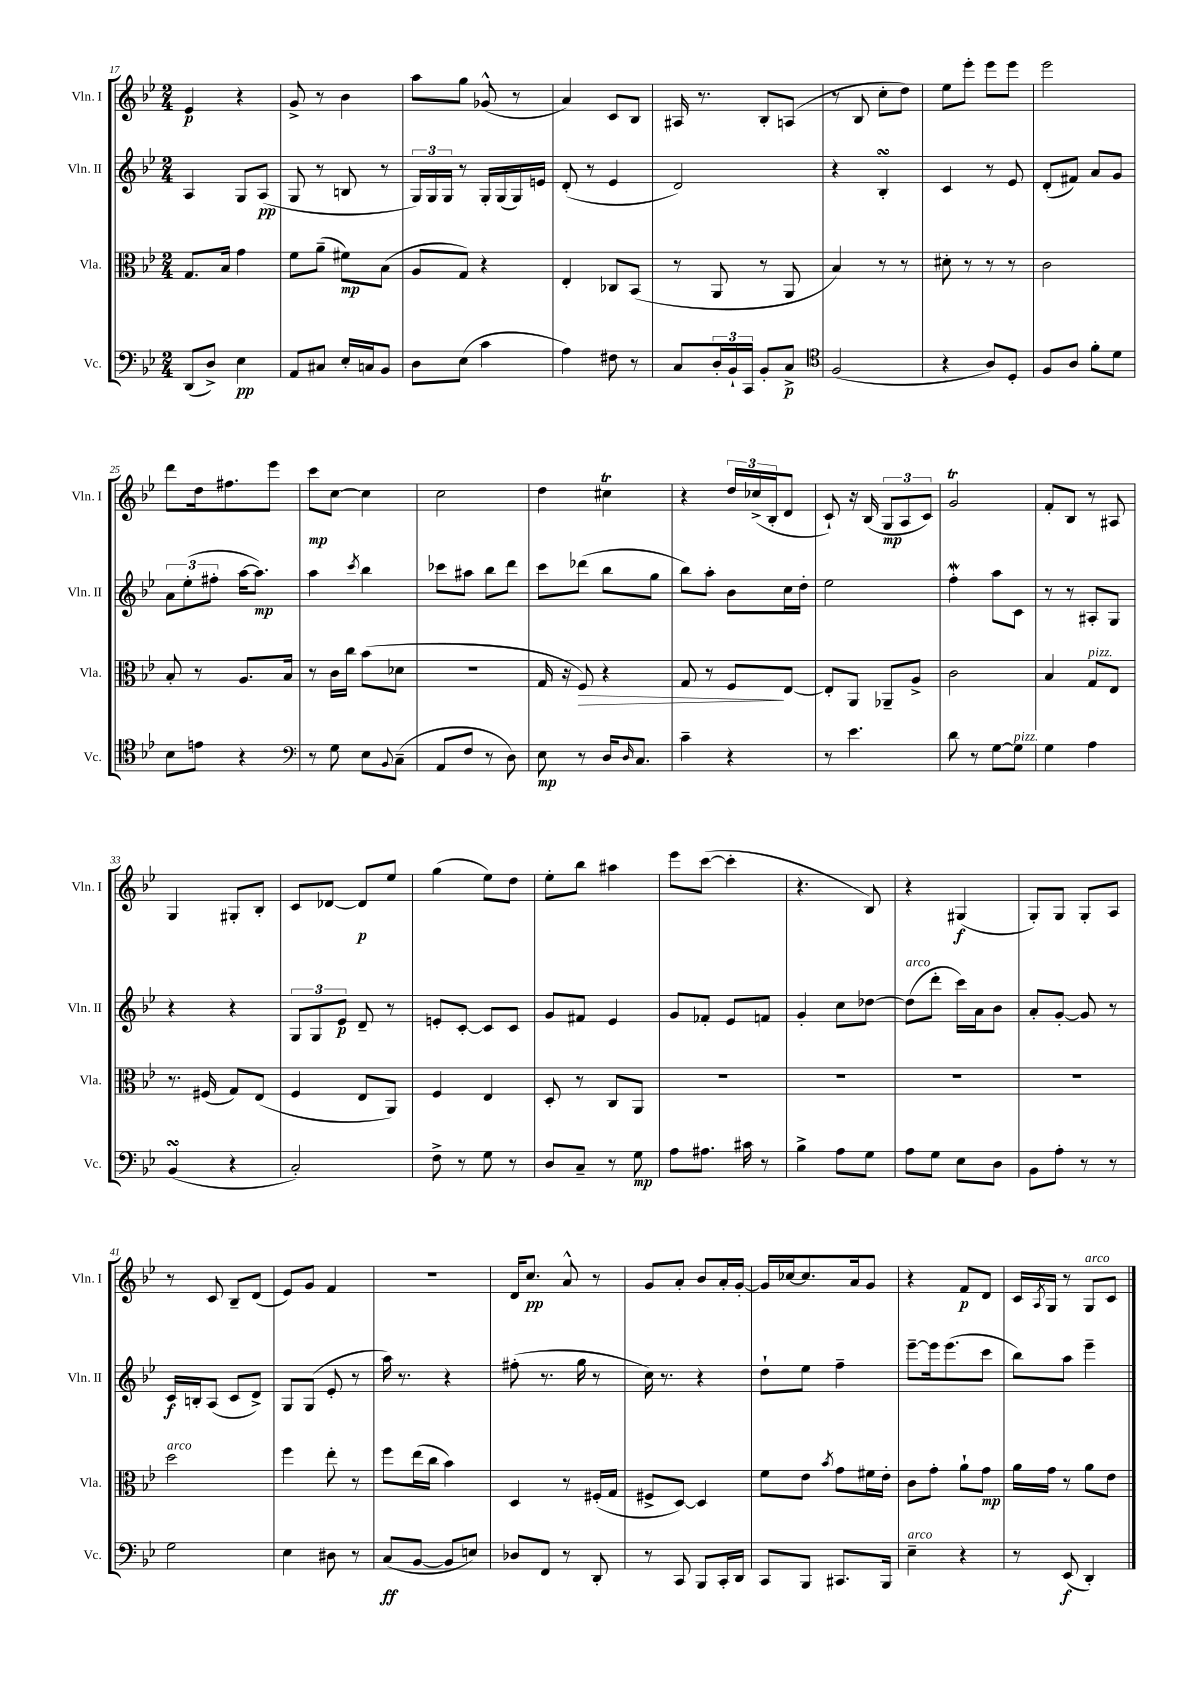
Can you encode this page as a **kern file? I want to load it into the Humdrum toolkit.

**kern	**dynam	**kern	**dynam	**kern	**dynam	**kern	**dynam
*part4	*part4	*part3	*part3	*part2	*part2	*part1	*part1
*staff4	*staff4	*staff3	*staff3	*staff2	*staff2	*staff1	*staff1
*I"Vc.	*	*I"Vla.	*	*I"Vln. II	*	*I"Vln. I	*
*I'Vc.	*	*I'Vla.	*	*I'Vln. II	*	*I'Vln. I	*
*clefF4	*	*clefC3	*	*clefG2	*	*clefG2	*
*k[b-e-]	*	*k[b-e-]	*	*k[b-e-]	*	*k[b-e-]	*
*M2/4	*	*M2/4	*	*M2/4	*	*M2/4	*
=17	=17	=17	=17	=17	=17	=17	=17
(8DD/L	.	8.G/L	.	4A/	.	4e-/	p
8D^/J)	.	.	.	.	.	.	.
.	.	16B-/Jk	.	.	.	.	.
4E-\	pp	4g\	.	8G/L	.	4r	.
.	.	.	.	(8A/J	pp	.	.
=18	=18	=18	=18	=18	=18	=18	=18
8AA/L	.	8f\L	.	8G/	.	8g^/	.
8C#X/J	.	(8a~\J	.	8r	.	8r	.
16E-'/LL	.	8f#X\L)	mp	8Bn/	.	4b-\	.
16Cn/J	.	.	.	.	.	.	.
8BB-/J	.	(8B-\J	.	8r	.	.	.
=19	=19	=19	=19	=19	=19	=19	=19
8D\L	.	8A/L	.	24G/LL)	.	8aa\L	.
.	.	.	.	24G/	.	.	.
.	.	.	.	24G/JJ	.	.	.
(8E-\J	.	8G/J)	.	8r	.	8gg\J	.
4c\	.	4r	.	16G'/LL	.	(8g-X^^/	.
.	.	.	.	(16G/	.	.	.
.	.	.	.	16G/)	.	8r	.
.	.	.	.	16en/JJ	.	.	.
=20	=20	=20	=20	=20	=20	=20	=20
4A\)	.	4E-'/	.	(8d'/	.	4a/)	.
.	.	.	.	8r	.	.	.
8F#X\	.	8C-X/L	.	4e-/	.	8c/L	.
8r	.	(8BB-/J	.	.	.	8B-/J	.
=21	=21	=21	=21	=21	=21	=21	=21
8C/L	.	8r	.	2d/)	.	16A#X/	.
.	.	.	.	.	.	8.r	.
24D'/L	.	8AA/	.	.	.	.	.
24BB-`/	.	.	.	.	.	.	.
24CC/JJ	.	.	.	.	.	.	.
8BB-'/L	.	8r	.	.	.	8B-'/L	.
8C^/J	p	8AA/	.	.	.	(8An/J	.
=22	=22	=22	=22	=22	=22	=22	=22
*clefC4	*	*	*	*	*	*	*
(2F/	.	4B-/)	.	4r	.	8r	.
.	.	.	.	.	.	8B-/	.
.	.	8r	.	4B-sSSs'/	.	8cc'\L	.
.	.	8r	.	.	.	8dd\J)	.
=23	=23	=23	=23	=23	=23	=23	=23
4r	.	8d#X'\	.	4c/	.	8ee-\L	.
.	.	8r	.	.	.	8eee-'\J	.
8A/L)	.	8r	.	8r	.	8eee-\L	.
8D'/J	.	8r	.	8e-/	.	8eee-\J	.
=24	=24	=24	=24	=24	=24	=24	=24
8F/L	.	2c\	.	(8d'/L	.	2eee-\	.
8A/J	.	.	.	8f#X/J)	.	.	.
8f'\L	.	.	.	8a/L	.	.	.
8d\J	.	.	.	8g/J	.	.	.
!!LO:LB:g=z
=25	=25	=25	=25	=25	=25	=25	=25
8B-\L	.	8B-'/	.	12a\L	.	8ddd\L	.
.	.	.	.	(12ee-'\	.	.	.
8en\J	.	8r	.	.	.	16dd\k	.
.	.	.	.	12ff#X'\J	.	.	.
.	.	.	.	.	.	8.ff#X\	.
4r	.	8.A/L	.	[16aa\KL	.	.	.
.	.	.	.	8.aa\J])	mp	.	.
.	.	.	.	.	.	8eee-\J	.
.	.	16B-/Jk	.	.	.	.	.
=26	=26	=26	=26	=26	=26	=26	=26
*clefF4	*	*	*	*	*	*	*
8r	.	8r	.	4aa\	.	8ccc\L	mp
8G\	.	16c\LL	.	.	.	[8cc\J	.
.	.	16cc\JJ	.	.	.	.	.
.	.	.	.	8qccc/	.	.	.
8E-\L	.	(8b-\L	.	4bb-\	.	4cc\]	.
8qqBB-/	.	.	.	.	.	.	.
(8C~\J	.	8d-X\J	.	.	.	.	.
=27	=27	=27	=27	=27	=27	=27	=27
8AA/L	.	2r	.	8ccc-X\L	.	2cc\	.
8F/J	.	.	.	8aa#X\J	.	.	.
8r	.	.	.	8bb-\L	.	.	.
8D\)	.	.	.	8ddd\J	.	.	.
=28	=28	=28	=28	=28	=28	=28	=28
8E-\	mp	16G/	.	8ccc\L	.	4dd\	.
.	.	16r	.	.	.	.	.
!	!	!	!LO:HP:b	!	!	!	!
8r	.	8F/)	>	(8ddd-X\J	.	.	.
16D/KL	.	4r	.	8bb-\L	.	4cc#Xt\	.
16qqD/	.	.	.	.	.	.	.
8.C/J	.	.	.	.	.	.	.
.	.	.	.	8gg\J	.	.	.
=29	=29	=29	=29	=29	=29	=29	=29
4c~\	.	8G/	.	8bb-\L)	.	4r	.
.	.	8r	.	8aa'\J	.	.	.
4r	.	8F/L	.	8b-\L	.	24dd/LL	.
.	.	.	.	.	.	(24cc-X^/	.
.	.	.	.	.	.	24B-'/J	.
.	.	[8E-/J	]	16cc\L	.	8d/J	.
.	.	.	.	16dd'\JJ	.	.	.
=30	=30	=30	=30	=30	=30	=30	=30
8r	.	8E-'/L]	.	2ee-\	.	8c`/)	.
4.e-\	.	8AA/J	.	.	.	16r	.
.	.	.	.	.	.	(16B-/	.
.	.	8AA-X~/L	.	.	.	12G/L	mp
.	.	.	.	.	.	12A/	.
.	.	8A^/J	.	.	.	.	.
.	.	.	.	.	.	12c/J)	.
=31	=31	=31	=31	=31	=31	=31	=31
8d\	.	2c\	.	4ffW'\	.	2gT/	.
8r	.	.	.	.	.	.	.
[8G\L	.	.	.	8aa\L	.	.	.
!LO:TX:a:i:t=pizz.	!	!	!	!	!	!	!
8G\J]	.	.	.	8c\J	.	.	.
=32	=32	=32	=32	=32	=32	=32	=32
4G\	.	4B-/	.	8r	.	8f'/L	.
.	.	.	.	8r	.	8B-/J	.
!	!	!LO:TX:a:i:t=pizz.	!	!	!	!	!
4A\	.	8G/L	.	8A#X'/L	.	8r	.
.	.	8E-/J	.	8G/J	.	8A#X/	.
!!LO:LB:g=z
=33	=33	=33	=33	=33	=33	=33	=33
(4BB-sSSs/	.	8.r	.	4r	.	4G/	.
.	.	(16F#X/	.	.	.	.	.
4r	.	8G/L)	.	4r	.	8G#X'/L	.
.	.	(8E-/J	.	.	.	8B-'/J	.
=34	=34	=34	=34	=34	=34	=34	=34
2C'/)	.	4F/	.	12G/L	.	8c/L	.
.	.	.	.	12G/	.	.	.
.	.	.	.	.	.	[8d-X/J	.
.	.	.	.	12e-/J	p	.	.
.	.	8E-/L	.	8d~/	.	8d-/L]	p
.	.	8AA/J)	.	8r	.	8ee-/J	.
=35	=35	=35	=35	=35	=35	=35	=35
8F^\	.	4F/	.	8en'/L	.	(4gg\	.
8r	.	.	.	[8c'/J	.	.	.
8G\	.	4E-/	.	8c/L]	.	8ee-\L)	.
8r	.	.	.	8c/J	.	8dd\J	.
=36	=36	=36	=36	=36	=36	=36	=36
8D/L	.	8D'/	.	8g/L	.	8ee-'\L	.
8C~/J	.	8r	.	8f#X/J	.	8bb-\J	.
8r	.	8C/L	.	4e-/	.	4aa#X\	.
8G\	mp	8AA/J	.	.	.	.	.
=37	=37	=37	=37	=37	=37	=37	=37
8A\L	.	2r	.	8g/L	.	8eee-\L	.
8.A#X\J	.	.	.	8f-X'/J	.	([8ccc\J	.
.	.	.	.	8e-/L	.	4ccc'\]	.
16c#X\	.	.	.	.	.	.	.
8r	.	.	.	8fn/J	.	.	.
=38	=38	=38	=38	=38	=38	=38	=38
4B-^\	.	2r	.	4g'/	.	4.r	.
8A\L	.	.	.	8cc\L	.	.	.
8G\J	.	.	.	[8dd-X\J	.	8B-/)	.
=39	=39	=39	=39	=39	=39	=39	=39
!	!	!	!	!LO:TX:a:i:t=arco	!	!	!
8A\L	.	2r	.	(8dd-\L]	.	4r	.
8G\J	.	.	.	8ddd'\J	.	.	.
8E-\L	.	.	.	16ccc\LL)	.	(4G#X/	f
.	.	.	.	16a\J	.	.	.
8D\J	.	.	.	8b-\J	.	.	.
=40	=40	=40	=40	=40	=40	=40	=40
8BB-\L	.	2r	.	8a'/L	.	8G'/L)	.
8A'\J	.	.	.	[8g'/J	.	8G/J	.
8r	.	.	.	8g/]	.	8G'/L	.
8r	.	.	.	8r	.	8A/J	.
!!LO:LB:g=z
=41	=41	=41	=41	=41	=41	=41	=41
!	!	!LO:TX:a:i:t=arco	!	!	!	!	!
2G\	.	2dd\	.	16c/LL	f	8r	.
.	.	.	.	16Bn'/J	.	.	.
.	.	.	.	(8A/J	.	8c/	.
.	.	.	.	8c/L	.	8B-~/L	.
.	.	.	.	8d^/J)	.	(8d/J	.
=42	=42	=42	=42	=42	=42	=42	=42
4E-\	.	4ff\	.	8G/L	.	8e-/L)	.
.	.	.	.	(8G/J	.	8g/J	.
8D#X\	.	8ee-'\	.	8e-'/	.	4f/	.
8r	.	8r	.	8r	.	.	.
=43	=43	=43	=43	=43	=43	=43	=43
(8C/L	ff	8ff\L	.	16aa\)	.	2r	.
.	.	.	.	8.r	.	.	.
[8BB-/J	.	(16ee-\L	.	.	.	.	.
.	.	16cc\JJ	.	.	.	.	.
8BB-/L]	.	4b-\)	.	4r	.	.	.
8En/J)	.	.	.	.	.	.	.
=44	=44	=44	=44	=44	=44	=44	=44
8D-X/L	.	4D/	.	(8ff#X'\	.	16d/KL	.
.	.	.	.	.	.	8.cc/J	pp
8FF/J	.	.	.	8.r	.	.	.
8r	.	8r	.	.	.	8a^^/	.
.	.	.	.	16gg\	.	.	.
8DD'/	.	(16F#X'/LL	.	8r	.	8r	.
.	.	16G/JJ	.	.	.	.	.
=45	=45	=45	=45	=45	=45	=45	=45
8r	.	8F#X^/L	.	16cc\)	.	8g/L	.
.	.	.	.	8.r	.	.	.
8CC/	.	[8D/J)	.	.	.	8a'/J	.
8BBB-/L	.	4D/]	.	4r	.	8b-/L	.
16CC'/L	.	.	.	.	.	16a'/L	.
16DD/JJ	.	.	.	.	.	[16g'/JJ	.
=46	=46	=46	=46	=46	=46	=46	=46
8CC/L	.	8f\L	.	8dd`\L	.	16g/LL]	.
.	.	.	.	.	.	[16cc-X/J	.
8BBB-/J	.	8e-\J	.	8ee-\J	.	8.cc-/]	.
.	.	8qb-/	.	.	.	.	.
8.CC#X/L	.	8g\L	.	4ff~\	.	.	.
.	.	.	.	.	.	16a/k	.
.	.	16f#X\L	.	.	.	8g/J	.
16BBB-/Jk	.	16e-'\JJ	.	.	.	.	.
=47	=47	=47	=47	=47	=47	=47	=47
!LO:TX:a:i:t=arco	!	!	!	!	!	!	!
4E-~\	.	8c\L	.	[8eee-~\L	.	4r	.
.	.	8g'\J	.	16eee-\k]	.	.	.
.	.	.	.	(8.eee-\	.	.	.
4r	.	8a`\L	.	.	.	8f/L	p
.	.	8g\J	mp	8ccc\J	.	8d/J	.
=48	=48	=48	=48	=48	=48	=48	=48
8r	.	16a\LL	.	8bb-\L)	.	16c/LL	.
.	.	.	.	.	.	8qA/	.
.	.	16g\JJ	.	.	.	16G/JJ	.
(8EE-/	f	8r	.	8aa\J	.	8r	.
!	!	!	!	!	!	!LO:TX:a:i:t=arco	!
4DD'/)	.	8a\L	.	4eee-~\	.	8G/L	.
.	.	8e-\J	.	.	.	8c/J	.
==	==	==	==	==	==	==	==
*-	*-	*-	*-	*-	*-	*-	*-
